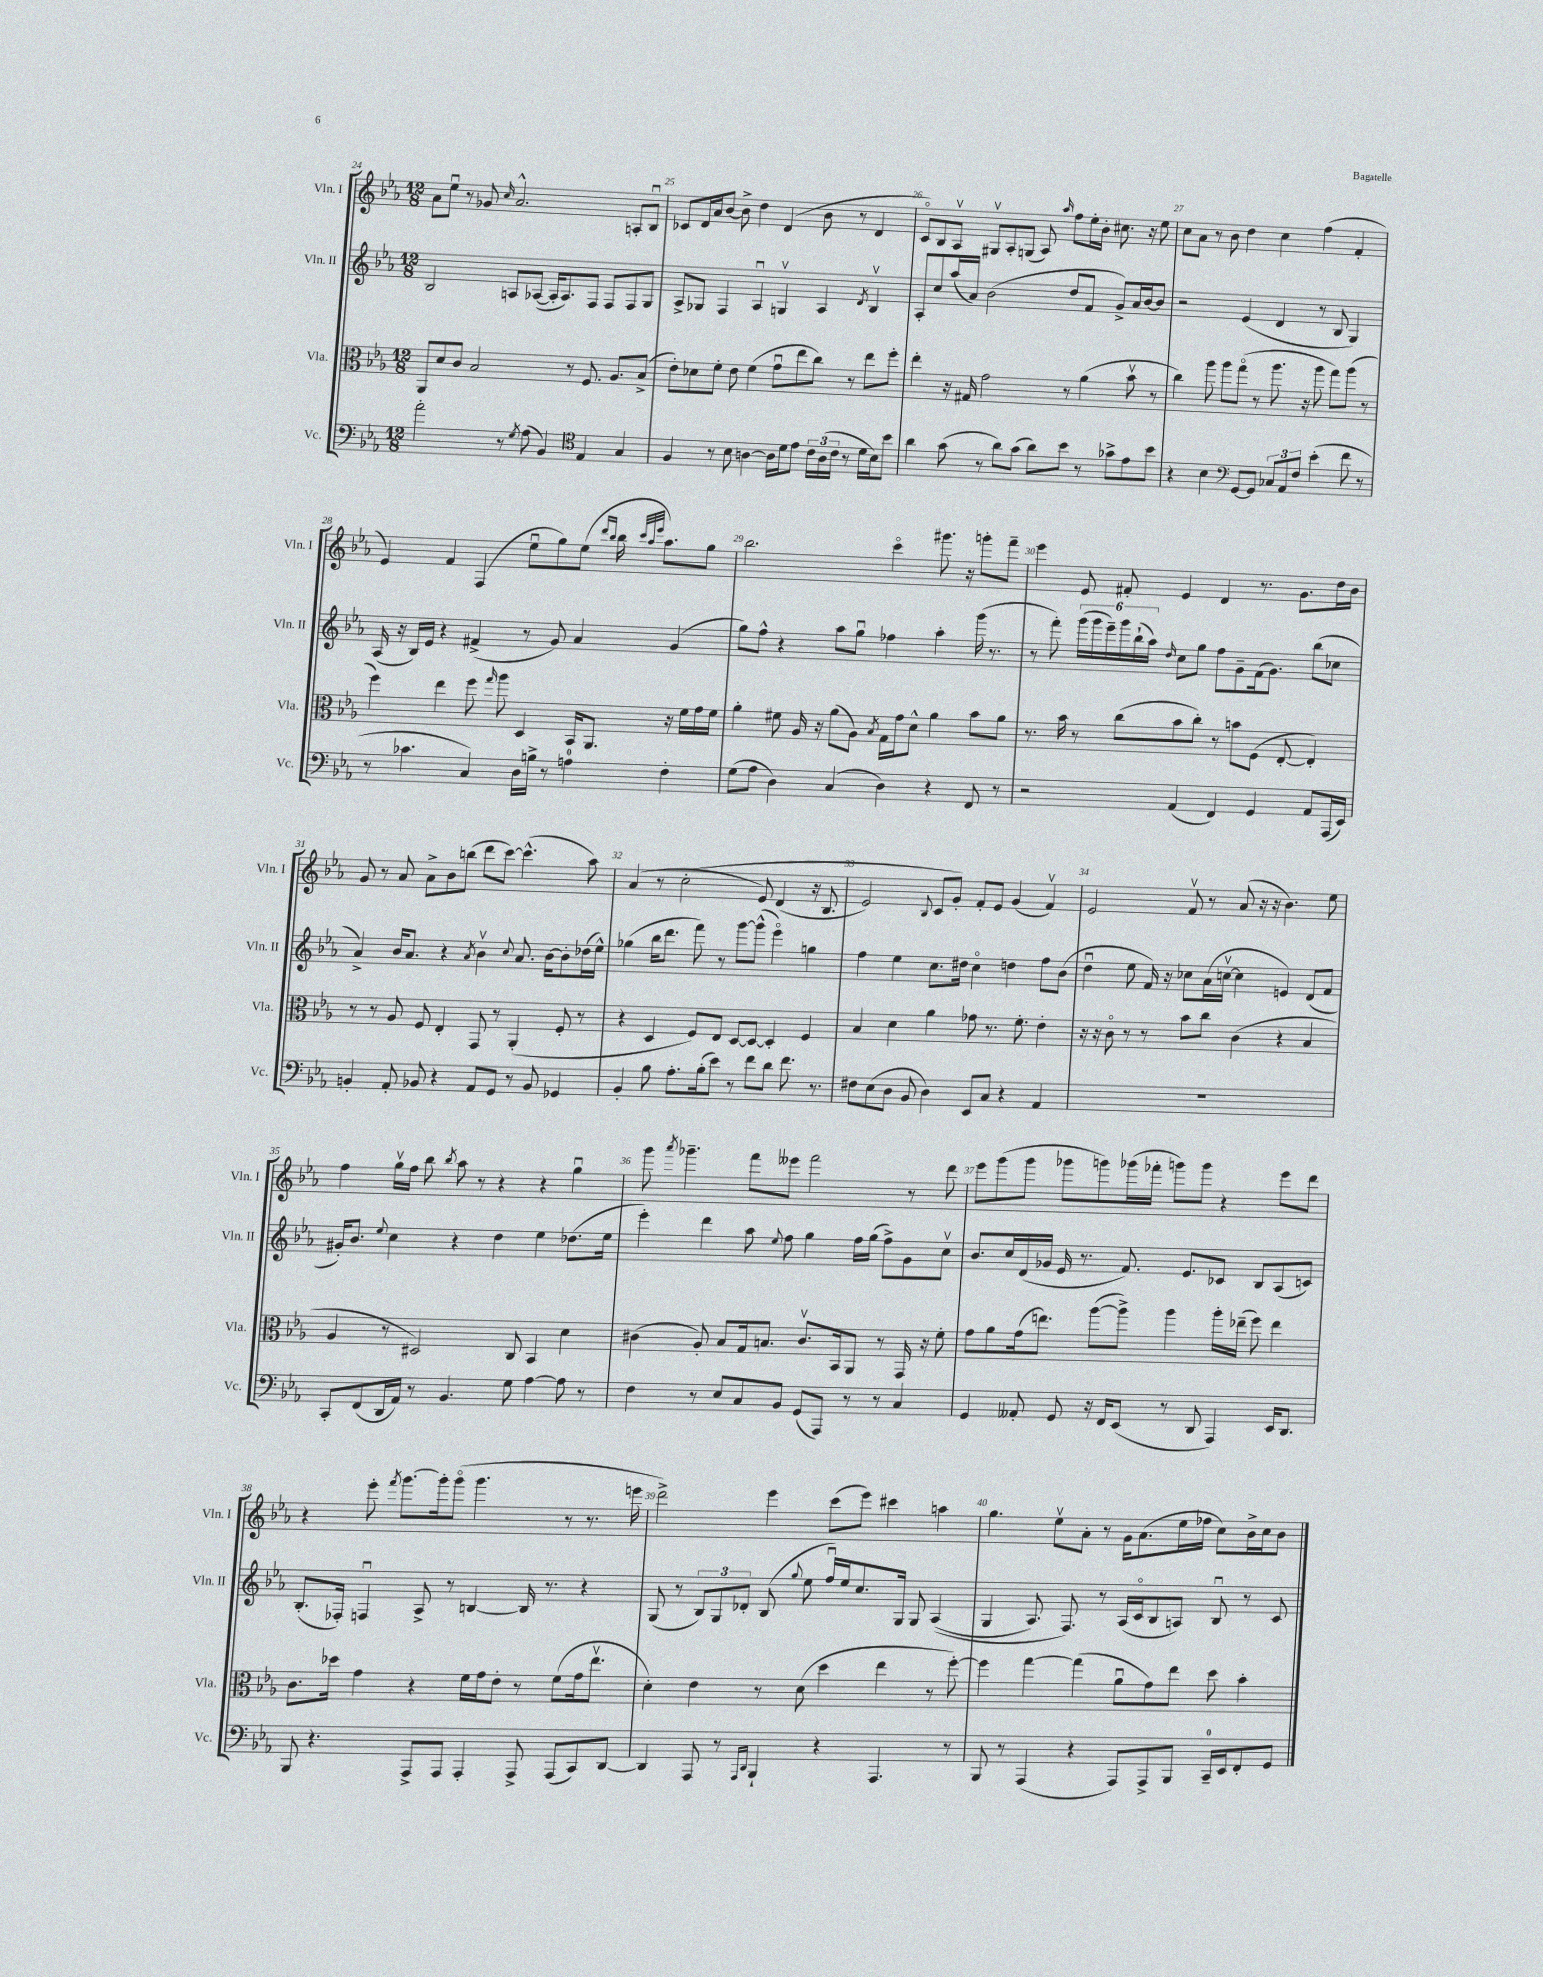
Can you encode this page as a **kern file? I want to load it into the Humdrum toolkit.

**kern	**kern	**kern	**kern
*staff4	*staff3	*staff2	*staff1
*clefF4	*clefC3	*clefG2	*clefG2
*k[b-e-a-]	*k[b-e-a-]	*k[b-e-a-]	*k[b-e-a-]
*M12/8	*M12/8	*M12/8	*M12/8
2a-'	8AA-	2B-	8a-
.	8d	.	8ee-u
.	8c	.	8r
.	2B-	.	8g-
.	.	.	16qqcc
8r	.	8A	2.a-^^
8qG	.	.	.
(8A-	.	([8A-	.
4BB-)	.	16A-']	.
.	.	8.A-)	.
.	8r	.	.
*clefC4	*	*	*
4E-	8.F	8F	.
.	.	8F	.
.	8.A-	.	.
4G	.	8F	8A'
.	(8B-^	8G	8B-u
=	=	=	=
4F	8e-')	8A-^	8c-
.	8d-	8G-	16d
.	.	.	16a-
8r	8f'	4F	[8b-
8B-	8e-	.	8b-^]
[4A	(4f	4A-u	4dd
16A]	8gu	4Gv	(4d
16d	.	.	.
8e-	8ee-	.	.
24c	8cc)	4A-	8b-
(24A	.	.	.
24c	.	.	.
8r	8r	.	8r
.	.	8qd	.
16d	8ee-	4B-v	4d
16B-)	.	.	.
8b-	8ff'	.	.
=	=	=	=
4a-	4ee-'	8A-'	8co)
.	.	8cc	8B-
(8g	16r	(16aa-	8A-v
.	16G#	16a-)	.
8r	2g	(2b-	8G#v
8a-)	.	.	8A-'
(8g	.	.	(8G
8a-)	.	.	8A-)
.	.	.	16qqaa-
8b-	8r	8dd	8ff
8r	(4a-	8f	16ee-'
.	.	.	16b-'
8g-^	.	8g^)	8.cc#
8e-	8b-v	16a-	.
.	.	[16b-	16r
8b-	8r	8b-]	8ee-
=	=	=	=
4r	4cc)	2r	8cc
.	.	.	8a-
4B-	8aa-	.	8r
.	8aa-	.	8b-
*clefF4	*	*	*
[8GG	(8ggo	(4e-	4dd
8GG]	8r	.	.
12C-	8.aa-	4d	4cc
12AA-	.	.	.
12F	.	.	.
.	16r	.	.
(4e-'	8aa-	8r	(4ff
.	8gg)	8B-	.
8f	(8aa-	4G)	4f'
8r	8r	.	.
=	=	=	=
8r	4ff)	(16A-	4e-)
.	.	16r	.
4.c-	.	16B-)	.
.	.	16e-	.
.	4ee-	4r	4f
4C)	8ff	(4f#^	(4F
.	16qqgg	.	.
.	8aa-	.	.
16D	4D	8r	8ee-u
16B^	.	.	.
8r	.	8g)	8gg)
4A	16BB-	4a-	(8ee-
.	8.AA-	.	.
.	.	.	16qqddd
.	.	.	16qqbb-
.	.	.	16bb-
.	.	.	32qqccc
.	.	.	32qqaa-
.	.	.	32qqeee-
.	.	.	8.aa-)
4F'	16r	(4g	.
.	16f	.	.
.	16g	.	8gg
.	16f	.	.
=	=	=	=
(8G	4a-'	8gg)	2.bb-
8A-	.	8ff^^	.
4D)	8f#	4r	.
.	16A-	.	.
.	16r	.	.
(4C	(8a-	8aa-	.
.	8A-)	8ggu	.
.	8qB-	.	.
4D)	16G	4ff-	4ccco
.	16g	.	.
.	8d^^	.	.
4r	4a-	4aa-'	8.ggg#
.	.	.	16r
8FF	8b-	(16ggg	8ggg'
.	.	8.r	.
8r	8a-	.	8fff~
=	=	=	=
2r	8.r	8r	4eee-
.	.	8fff')	.
.	16b-	.	.
.	8r	(24ggg	8e-
.	.	24ggg	.
.	.	24eee-~)	.
.	(8cc	24ggg	8f#'
.	.	(24bb-`	.
.	.	24aa-)	.
.	.	16qqdd	.
(4AA-	8b-	8cc	4e-
.	8cc')	8gg	.
4FF)	8r	8ff	4d
.	8b	8g~	.
4GG	(8F	(16f	8.r
.	.	8.g)	.
.	[8E-'	.	.
.	.	.	8.g
8AA-	4E-'])	(8bb-	.
(16AAA-	.	8cc-	16dd
16EE-)	.	.	16b-
=	=	=	=
4BB'	8r	4a-^)	8g
.	8r	.	8r
8AA-'	8A-	16b-	8a-
.	.	8.a-	.
8BB-	8F	.	8a-^
4r	4E-'	4r	8b-
.	.	.	(8bb
.	.	8qa-	.
8AA-	8GG	4b-v	8ddd
8GG	8r	.	[8ccc)
.	.	8qqcc	.
8r	(4AA-'	8.a-	(4.ccc^^]
8BB-	.	.	.
.	.	[16b-	.
4GG-	8F'	8b-']	.
.	8r	(16dd-	8aa-)
.	.	16ee-^^)	.
=	=	=	=
4BB-'	4r	(4gg-	(4a-
8B-	4D	16bb-	8r
.	.	8.ddd	.
8.A-'	.	.	&(2cc'
.	8F)	8fff)	.
(16B-'	.	.	.
8e-)	8E-	8r	.
8r	[8D	[8ggg	.
8f	8D_	(8ggg^^]	8e-)
8d	4D']	4eee-o)	(4d
8.f	.	.	.
.	4F	4gg	16r
8.r	.	.	8.B-
=	=	=	=
8F#	4B-	4ff	2e-)
(8E-	.	.	.
8D	4d	4ee-	.
8BB-	.	.	.
.	.	.	8qqB-
4D)	4a-	8.cc	8c
.	.	.	8g'&)
.	.	16dd#	.
8EE-	8g-	4cco	8f'
8C	8.r	.	8e-
4r	.	4dd	(4g
.	8.f'	.	.
4AA-	4e-'	8ff	4fv)
.	.	(8b-	.
=	=	=	=
1.r	16r	4ddu	2e-
.	16r	.	.
.	8co	.	.
.	8r	8ee-	.
.	8r	16f)	.
.	.	16r	.
.	8b-	8cc-	8fv
.	8cc	(16a-	8r
.	.	[16ccv	.
.	(4c	4cc]	(8a-
.	.	.	16r
.	.	.	16r
.	4r	4e)	4.b-)
.	4B-	(8d	.
.	.	8f	8ee-
=	=	=	=
8CC'	4A-	16g#')	4ff
.	.	8.b-	.
(8FF	.	.	.
.	.	8qqee-	.
16DD	8r	4cc	16ggv
16AA-)	.	.	16ff
8r	2D#)	.	8bb-
.	.	.	8qbb-
4.BB-	.	4r	8aa-
.	.	.	8r
.	.	4dd	4r
8G	8C	.	.
[4A-	4BB-	4ee-	4r
8A-]	4d	(8.dd-	4ggu
8r	.	.	.
.	.	16ee-	.
=	=	=	=
4F	(4c#	4eee-')	8ggg
.	.	.	8qaaa-
.	.	.	4.ggg-~
8r	8A-')	4ddd	.
8E-	8B-	.	.
8C	16G	8aa-	8fff
.	8.B	.	.
.	.	8qqee-	.
8BB-	.	8ff	8eee--
(8GG	8.c#v	4gg	2fff
8AAA-)	.	.	.
.	16BB-	.	.
8r	8AA-	16ff	.
.	.	(16gg	.
8r	8r	8ff^)	.
4C	16GG	8g	8r
.	16r	.	.
.	8f'	8ccv	8ddd
=	=	=	=
4GG	8g	8.b-	8eee-
.	8a-	.	(8ggg
.	.	16cc	.
8AA--'	(16g	(16d	8ggg
.	8.ee)	16g-	.
8GG	.	16e-	8ggg-
.	.	8.r	.
16r	([8aa-	.	8ggg)
16FF	.	.	.
(8EE-	8aa-^])	8.f)	(16ggg-
.	.	.	16fff-'
8r	4aa-	.	8ggg)
.	.	8.e-	.
8DD	.	.	8ggg
4AAA-)	16aa-'	8c-	4r
.	(16ee-~	.	.
.	8ff)	8B-	.
16EE-	4ee-	(8A-	8eee-
8.DD	.	.	.
.	.	8c)	8ddd
=	=	=	=
8BBB-	8.c	(8.B-'	4r
4.r	.	.	.
.	16dd-	16F-')	.
.	4g	4Fu	8eee-'
.	.	.	8qfff
.	.	.	[8.ggg
8AAA-^	4r	8A-^	.
.	.	.	16ggg']
8AAA-	.	8r	(8gggo
4AAA-'	16f	[4B	4.ggg
.	16g	.	.
.	8e-'	.	.
8AAA-^	8r	16B]	.
.	.	8.r	.
(8AAA-	(8f	.	8r
8CC)	16g	4r	8.r
.	8.ee-v	.	.
[8DD	.	.	.
.	.	.	16eee
=	=	=	=
4DD]	4d')	(8G	2ddd^)
.	.	8r	.
8AAA-	4e-	12B-)	.
.	.	12G	.
8r	.	.	.
.	.	12d-'	.
16qqAAA-	.	.	.
16qqDD	.	.	.
4BBB-`	8r	(8B-	4eee-
.	.	8qqgg	.
.	(8d	8ee-	.
4r	4dd	16ffu)	(8ccc
.	.	16ee-	.
.	.	8.cc	8eee-)
4.AAA-	4ee-	.	4ccc#
.	.	16G	.
.	.	8G	.
.	8r	&((4A-	4aa
8r	[8ff')	.	.
=	=	=	=
8BBB-	4ff]	4G	4.gg
8r	.	.	.
(4AAA-	[4gg	8.A-)	.
.	.	.	8ee-v
.	.	8.F&)	.
4r	(4gg]	.	8a-'
.	.	8r	8r
8AAA-)	8a-u	(16A-	16g
.	.	16co	(8.a-
8AAA-^	8g)	8B-	.
8BBB-	8ee-	8A)	16ee-
.	.	.	16ff-
16CC~	8dd	8B-u	8cc)
16EE-	.	.	.
8FF'	4b-'	8r	16b-^
.	.	.	16cc
8GG	.	8c	8b-
==	==	==	==
*-	*-	*-	*-
